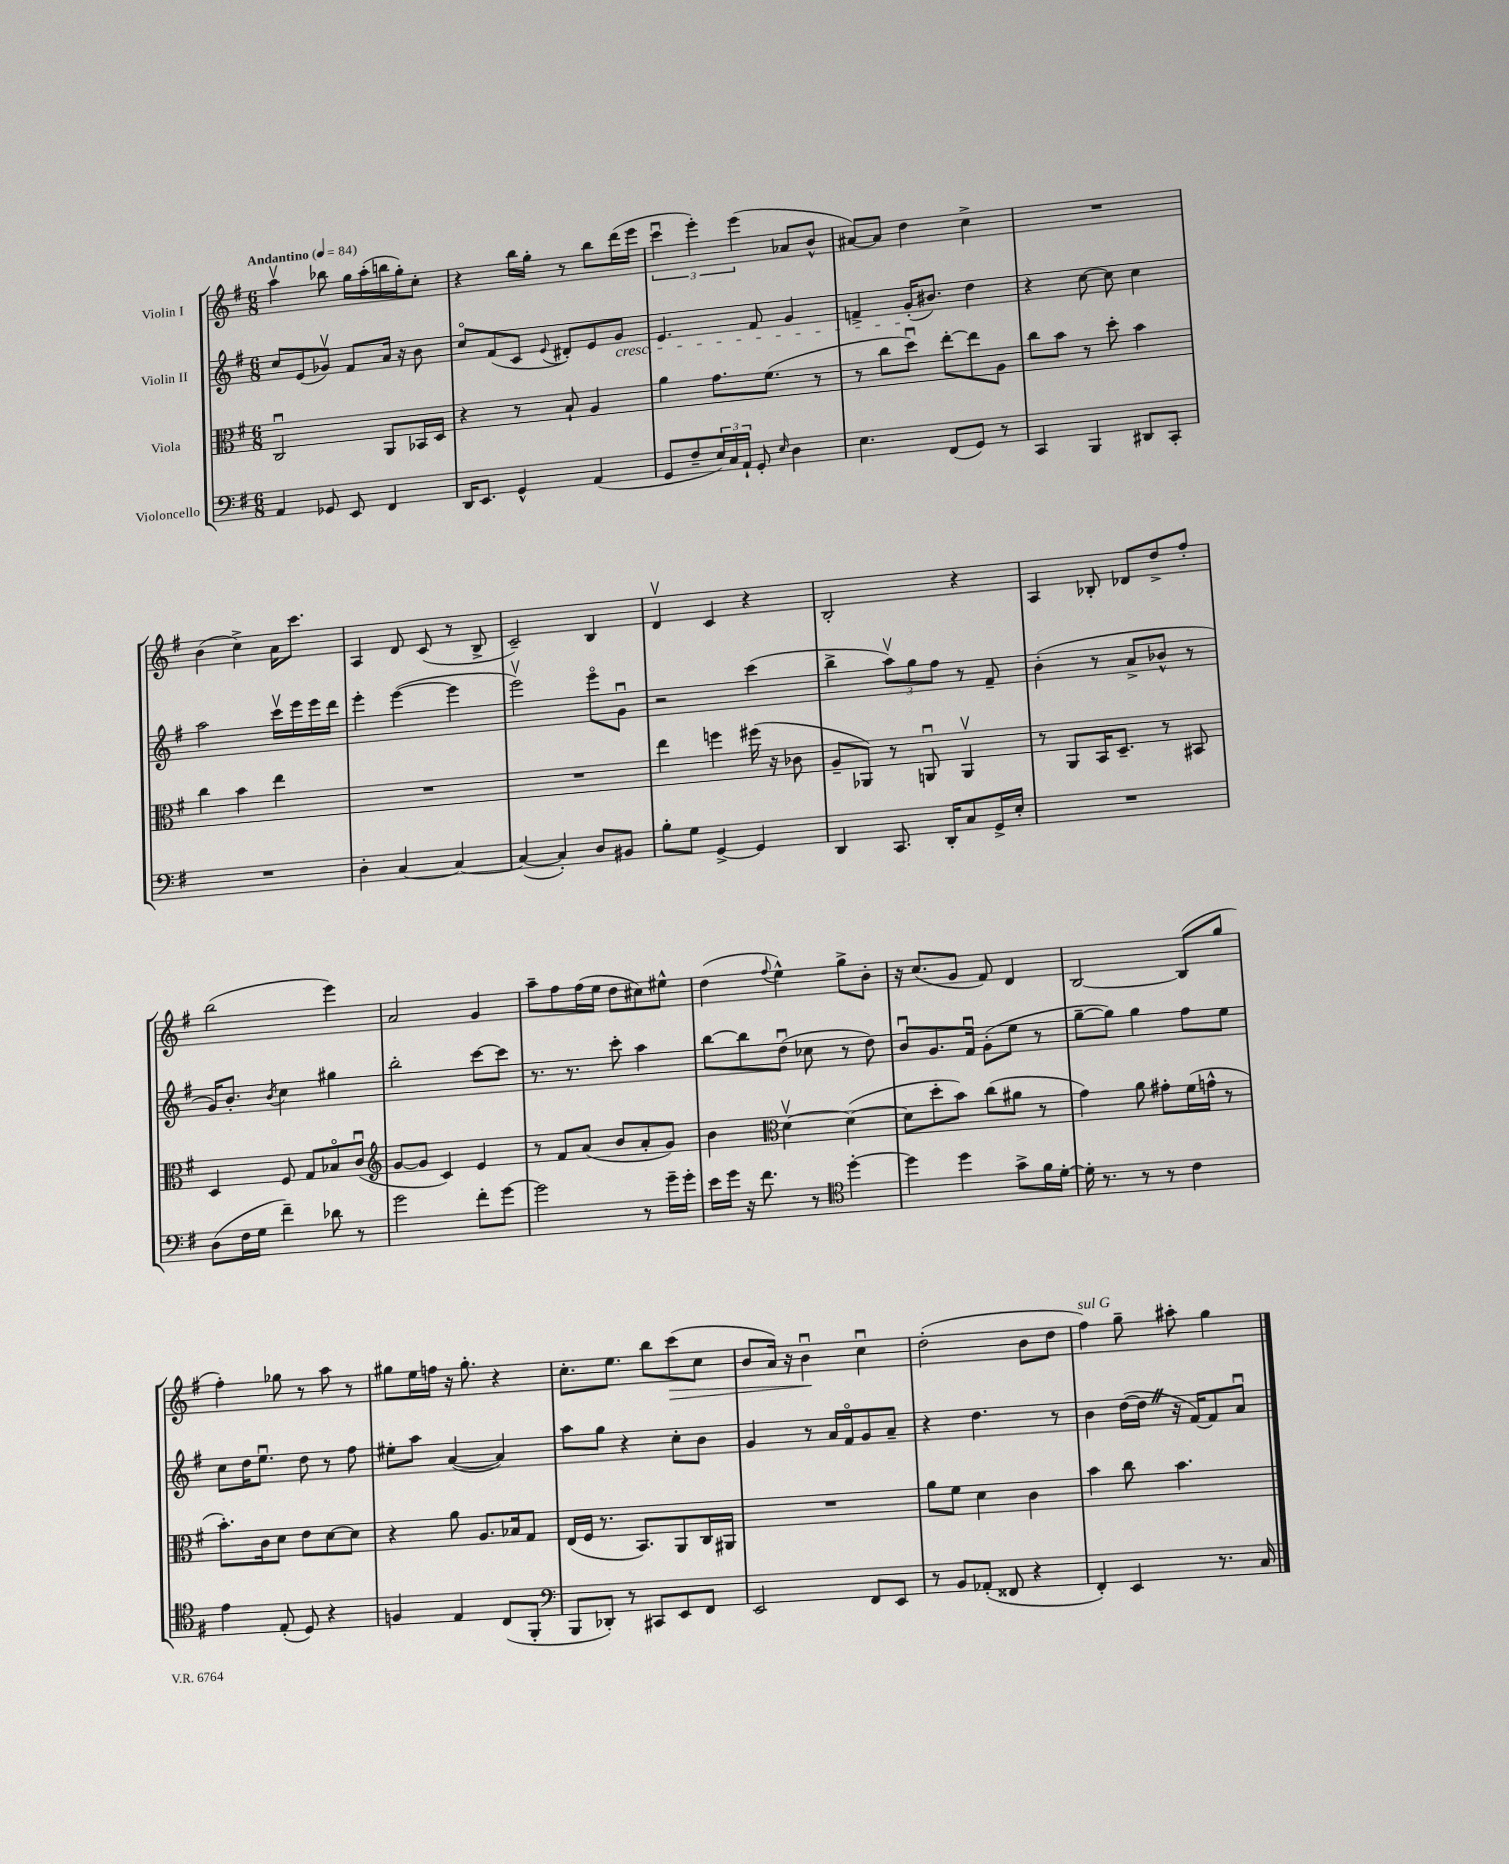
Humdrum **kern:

**kern	**kern	**kern	**kern
*staff4	*staff3	*staff2	*staff1
*clefF4	*clefC3	*clefG2	*clefG2
*k[f#]	*k[f#]	*k[f#]	*k[f#]
*M6/8	*M6/8	*M6/8	*M6/8
*MM84	*MM84	*MM84	*MM84
4AA	2Cu	8cc	4aav
.	.	(8e	.
8GG-	.	8g-v)	8bb-
8EE	.	8f#	16gg
.	.	.	(16aa'
4FF#	8AA	16a	16bb
.	.	16r	16gg')
.	16BB-	8b	8cc'
.	16D	.	.
=	=	=	=
16DD	4r	8cco	4r
8.EE	.	.	.
.	.	(8f#	.
4GG^^	8r	8c	16bb
.	.	.	16gg'
.	.	8qqe	.
.	8B`	8d#')	8r
(4AA	4A	8e	8bb
.	.	8g	(16ddd
.	.	.	16eee
=	=	=	=
8GG	4a	4.e	6cccu
8F#~	.	.	.
.	.	.	6eee')
24E)	8.g	.	.
24C	.	.	.
24AA`	.	.	(6eee
8GG'	.	8f#	.
.	(8.f#	.	.
16qqE	.	.	.
4D	.	4g	8a-
.	8r	.	8b^^
=	=	=	=
4.E	8r	4f^	[8a#)
.	8cc	.	8a#]
.	8ddu)	(16g'	4dd
.	.	8.b#)	.
(8FF#	[8ee'	.	.
8GG)	8ee]	4dd	4cc^
8r	8A	.	.
=	=	=	=
4CC	8cc	4r	2.r
.	8b	.	.
4BBB	8r	[8cc	.
.	8dd'	8cc]	.
8DD#	4b	4cc	.
8CC'	.	.	.
=	=	=	=
2.r	4cc	2aa	(4b
.	4b	.	4cc^)
.	4ee	16cccv	16a
.	.	16eee	8.ccc
.	.	16eee	.
.	.	16ddd	.
=	=	=	=
4D'	2.r	4eee'	4A
[4C	.	([4eee	8d
.	.	.	(8c
4C_	.	4eee]	8r
.	.	.	8B^
=	=	=	=
(4C_	2.r	2eeev)	2c~)
4C'])	.	.	.
8D	.	8eeeo	4B
8BB#	.	8gu	.
=	=	=	=
8B'	4ee	2r	4dv
8G	.	.	.
[4GG^	4ff	.	4c
4GG]	(16ff#	(4ccc	4r
.	16r	.	.
.	8c-	.	.
=	=	=	=
4DD	8A~	4bb^	2B'
.	8AA-)	.	.
8.CC	8r	12aav)	.
.	.	12gg	.
.	8AAu	.	.
.	.	12ff#	.
16DD'	.	.	.
8C	4AAv	8r	4r
16GG^	.	8f#~	.
16E'	.	.	.
=	=	=	=
2.r	8r	(4b'	4A
.	8AA	.	.
.	16BB	8r	8B-'
.	8.D~	.	.
.	.	8a^	8d-
.	8r	8b-^^	8dd^
.	8BB#	8r	8ff#'
=	=	=	=
(8D	4D	16g)	(2bb
.	.	8.b'	.
16F#	.	.	.
16G	.	.	.
.	.	8qb	.
4f#~)	8F#	4cc	.
.	8G	.	.
8d-	8B-o	4gg#	4eee)
8r	(8cu	.	.
=	=	=	=
*	*clefG2	*	*
2g	[8g	2bb'	2a
.	8g]	.	.
.	4c)	.	.
8f#'	4e	[8ccc	4g
[8g	.	8ccc]	.
=	=	=	=
2g]	8r	8.r	8aa~
.	8f#	.	8ff#
.	.	8.r	.
.	(8a	.	(16ff#
.	.	.	16ee
.	8b	8ccc'	8dd
8r	8a'	4aa	8cc#)
16g~	8g)	.	8ee#^^
16g'	.	.	.
=	=	=	=
16e	4b	[8bb	(4dd
16g	.	.	.
16r	.	8bb]	.
8.f#	.	.	.
*	*clefC3	*	*
.	.	.	8qqff#
.	[4dv	(8ddu	4ee^^)
8r	.	8cc-	.
*clefC4	*	*	*
[4dd'	(4d_	8r	8gg^
.	.	8dd)	8b'
=	=	=	=
4dd]	8d]	8bu	16r
.	.	.	(8.cc
.	8dd'	8.g	.
4dd	8b)	.	8g
.	.	16f#u	.
.	(8cc	(8g'	8f#)
8g^	8a#	8ee	4d
16f#	8r	8r	.
[16d'	.	.	.
=	=	=	=
16d']	4g)	[8gg~	[2B
8.r	.	.	.
.	.	8gg])	.
8r	8a	4gg	.
8r	8g#'	.	.
4c	(16f#	8ff#	(8B]
.	16g^^	.	.
.	8r	8ee	8gg
=	=	=	=
4e	8.b')	8cc	4ff#')
.	.	16dd	.
.	16c	8.eeu	.
(8E'	8d	.	8gg-
8D)	8e	8dd	8r
4r	[8d	8r	8aa
.	8d]	8ff#	8r
=	=	=	=
4F	4r	8ee#'	8gg#
.	.	8aa	16ee
.	.	.	16ff
4E	8a	([4a	16r
.	.	.	8.gg#'
.	8.A	.	.
(8C	.	4a])	4r
.	16B-	.	.
8FF#'	8G	.	.
=	=	=	=
*clefF4	*	*	*
8BBB	(16E	8aa	8.cc'
.	16F#	.	.
8DD-')	8.r	8gg	.
.	.	.	8.ee
8r	.	4r	.
.	8.BB)	.	.
8CC#	.	.	8bb
8EE	8AA	8cc'	(8ccc
8FF#	16C	8b	8cc
.	16AA#	.	.
=	=	=	=
2EE	2.r	4g	8b
.	.	.	16a)
.	.	.	16r
.	.	8r	4bu
.	.	16a	.
.	.	16f#o	.
8FF#	.	8g	4ccu
8EE	.	8a~	.
=	=	=	=
8r	8a	4r	(2dd'
8BB	8f#	.	.
(8AA-'	4d	4.dd	.
8FF##	.	.	.
4r	4c	.	8b
.	.	8r	8dd
=	=	=	=
4FF#')	4b	4b	4ff#)
4EE	8cc	([16dd	8gg~
.	.	16dd]	.
.	4.b	16r	8aa#'
.	.	[16f#)	.
8.r	.	8f#]	4gg
.	.	8au	.
16C	.	.	.
==	==	==	==
*-	*-	*-	*-
